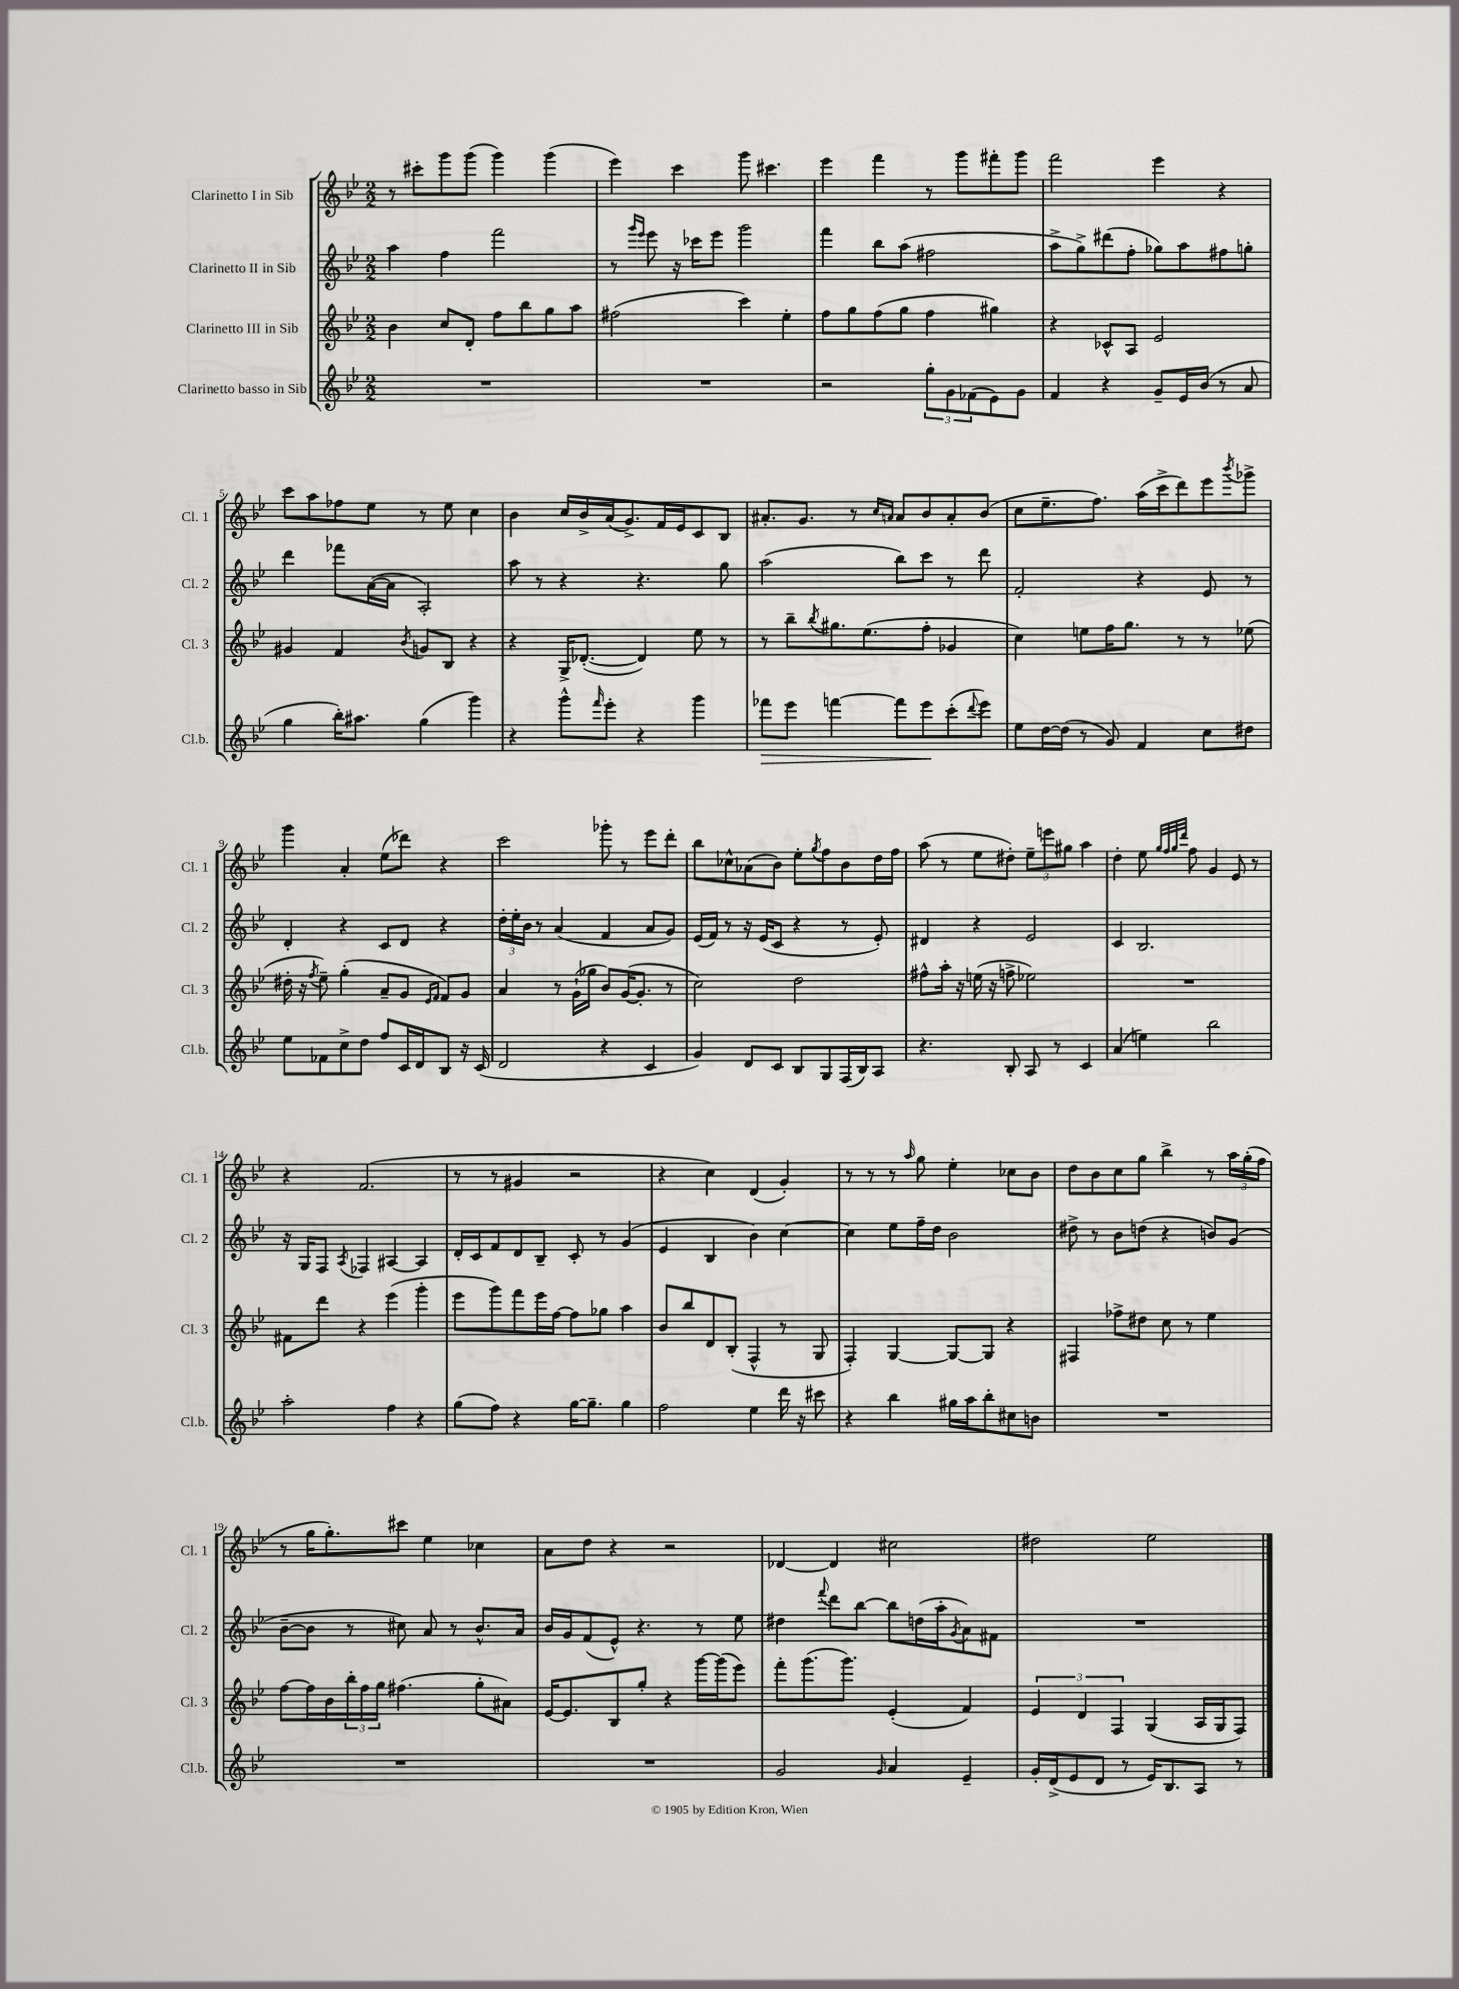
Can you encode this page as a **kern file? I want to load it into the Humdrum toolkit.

**kern	**kern	**kern	**kern
*staff4	*staff3	*staff2	*staff1
*clefG2	*clefG2	*clefG2	*clefG2
*k[b-e-]	*k[b-e-]	*k[b-e-]	*k[b-e-]
*M2/2	*M2/2	*M2/2	*M2/2
1r	4b-	4aa	8r
.	.	.	8ccc#'
.	8cc	4ff	8ggg
.	8d'	.	(8ggg
.	8ff	2fff	4ggg)
.	8bb-	.	.
.	8gg	.	(4ggg
.	8aa	.	.
=	=	=	=
1r	(2ff#	8r	4eee-)
.	.	16qqggg	.
.	.	16qqeee-	.
.	.	8eee-	.
.	.	16r	4ccc
.	.	16ccc-	.
.	.	8eee-	.
.	4ccc)	2ggg	8ggg
.	.	.	4.ccc#
.	4ee-'	.	.
=	=	=	=
2r	8ff	4fff	4eee-
.	8gg	.	.
.	(8ff	8bb-	4fff
.	8gg	(8aa	.
12gg'	4ff	2ff#	8r
12g	.	.	.
.	.	.	8ggg
(12f-	.	.	.
8e-)	4gg#)	.	8fff#'
8g	.	.	8ggg
=	=	=	=
4f	4r	8aa^	2fff
.	.	8gg^)	.
4r	8c-^^	(8ddd#	.
.	8A	8ff'	.
8g~	2e-	8gg-)	4eee-
16e-	.	8aa	.
(16b-	.	.	.
8r	.	8ff#	4r
8a	.	8gg'	.
=	=	=	=
4gg	4g#	4ddd	8ccc
.	.	.	8aa
16bb-')	4f	8fff-	8ff-
8.aa#	.	.	.
.	.	([16a	8ee-
.	.	16a]	.
.	8qb-	.	.
(4gg	8g	2A')	8r
.	8B-	.	8ee-
4ggg)	4r	.	4cc
=	=	=	=
4r	4r	8aa	4b-
.	.	8r	.
8ggg^^	16G^	4r	16cc
.	([8.d-'	.	16b-^
16qqfff	.	.	.
8eee-'	.	.	(16a
.	.	.	8.g^)
4r	4d-])	4.r	.
.	.	.	16f
.	.	.	16e-
4ggg	8ee-	.	8c
.	8r	8gg	8B-
=	=	=	=
8fff-	8r	(2aa	8.a#'
8eee-	8bb-~	.	.
.	.	.	8.g
.	8qbb-	.	.
[4fff	8.gg#	.	.
.	.	.	8r
.	(8.ee-	.	.
.	.	.	16qqcc
.	.	.	16qqa
8fff]	.	8bb-)	8a
8eee-	8ff'	8ccc	8b-
(8ccc'	4g-	8r	8a'
8qqddd	.	.	.
8eee-)	.	8ddd	(8b-
=	=	=	=
8ee-	4cc)	2f'	8cc
[16dd	.	.	8.ee-~
(16dd]	.	.	.
8r	8ee	.	.
.	.	.	8.ff)
8g)	16ff	.	.
.	8.gg	.	.
4f	.	4r	(16aa
.	.	.	16ccc^
.	8r	.	8ddd)
8cc	8r	8e-	8eee-
.	.	.	8qbbb-
8dd#	(8ee-	8r	8ggg-^
=	=	=	=
8ee-	16dd#'	4d'	4ggg
.	16r	.	.
.	8qff	.	.
8f-	8ee-~)	.	.
8cc^	(4gg'	4r	4a'
8dd	.	.	.
8ff	8a~	8c	(8ee-
16c	8g	8d	8ddd-)
16d	.	.	.
.	16qqe-	.	.
.	16qqf	.	.
8B-	8f)	4r	4r
16r	8g	.	.
(16c	.	.	.
=	=	=	=
2d	4a	24dd'	2ccc
.	.	24ee-'	.
.	.	24b-	.
.	.	8r	.
.	8r	(4a	.
.	(16g`	.	.
.	16gg-	.	.
4r	8b-)	4f	8ggg-'
.	([16g	.	8r
.	8.g']	.	.
4c	.	8a	8eee-
.	8r	8g)	8ddd'
=	=	=	=
4g)	2cc)	(16e-	8bb-
.	.	16f)	.
.	.	8r	8cc-^^
8d	.	16r	(8a-
.	.	(16e-	.
8c	.	8c	8b-)
8B-	2dd	4r	8ee-'
.	.	.	8qgg
8G	.	.	8ff
(16F	.	8r	8b-
16B-)	.	.	.
8A	.	8e-')	16dd
.	.	.	16ff
=	=	=	=
4.r	8ff#^^	4d#	(8aa
.	16aa'	.	8r
.	16r	.	.
.	(16ee	4r	8ee-
.	16r	.	.
8B-'	8ff^	.	8dd#')
8A	2ee-)	2e-	12ee-~
.	.	.	12eee
8r	.	.	.
.	.	.	12gg#
4c	.	.	4aa
=	=	=	=
(4a	1r	4c	4dd'
4ee)	.	2.B-	8ee-
.	.	.	32qqgg
.	.	.	32qqff
.	.	.	32qqgg
.	.	.	32qqddd
.	.	.	8ff
2bb-	.	.	4g
.	.	.	8e-
.	.	.	8r
=	=	=	=
2aa'	8f#	16r	4r
.	.	16G	.
.	8ddd	8F	.
.	.	8qA	.
.	4r	4F-	(2.f
4ff	(4eee-	[4A#	.
4r	4ggg'	4A#]	.
=	=	=	=
(8gg	8eee-	16d'	8r
.	.	16c	.
8ff)	8ggg)	8f	8r
4r	8fff	8d	4g#
.	16eee-	8B-~	.
.	[16ff	.	.
[16gg	8ff]	8c'	2r
8.gg~]	.	.	.
.	8gg-	8r	.
4gg	4aa	(4g	.
=	=	=	=
2ff	8b-	4e-	4r
.	8bb-	.	.
.	8d	4B-	4cc)
.	(8B-'	.	.
4ee-	4F^^	4b-)	(4d
16ddd	8r	[4cc	4g')
16r	.	.	.
8ccc#	8G	.	.
=	=	=	=
4r	4F')	4cc]	8r
.	.	.	8r
4bb-	[4G	8ee-	8r
.	.	.	16qqaa
.	.	16ff~	8gg
.	.	16dd	.
16gg#	8G_	2b-	4ee-'
16aa	.	.	.
8bb-'	8G]	.	.
8cc#	4r	.	8cc-
8b	.	.	8b-
=	=	=	=
1r	4F#	8dd#^	8dd
.	.	8r	8b-
.	8ff-^	8b-	8cc
.	8dd#	(8dd	8gg
.	8cc	4r	4bb-^
.	8r	.	.
.	4ee-	8b)	8r
.	.	(8g	24aa
.	.	.	(24gg'
.	.	.	24ff
=	=	=	=
1r	[8ff	[8b-~	8r
.	16ff]	8b-]	16gg
.	16b-	.	8.gg')
.	24bb-'	8r	.
.	24ff	.	.
.	24gg	.	.
.	(4.ff#	8cc#)	8ccc#
.	.	8a	4ee-
.	.	8r	.
.	8gg'	8.b-^^	4cc-
.	8a#)	.	.
.	.	16a	.
=	=	=	=
1r	[16e-	16b-	8a
.	8.e-]	16g	.
.	.	(8f	8dd
.	8B-	8e-^^)	4r
.	8gg'	4.r	.
.	4r	.	2r
.	[16ggg	8r	.
.	(16ggg]	.	.
.	8eee-)	8ee-	.
=	=	=	=
2g	8fff'	4dd#	[4d-
.	(8.ggg	.	.
.	.	8qqfff	.
.	.	8ddd	4d-]
.	8.ggg)	.	.
.	.	[8bb-	.
16qqg	.	.	.
4a	(4e-'	8bb-]	2cc#
.	.	(16dd	.
.	.	16aa'	.
.	.	8qg	.
4e-~	4f)	8a)	.
.	.	8f#	.
=	=	=	=
16g'	6e-	1r	2dd#
(16d^	.	.	.
8e-	.	.	.
.	6d	.	.
8d	.	.	.
.	6F	.	.
8r	.	.	.
16e-)	(4G	.	2ee-
8.B-	.	.	.
8A	16A	.	.
.	16G	.	.
8r	8F)	.	.
==	==	==	==
*-	*-	*-	*-
